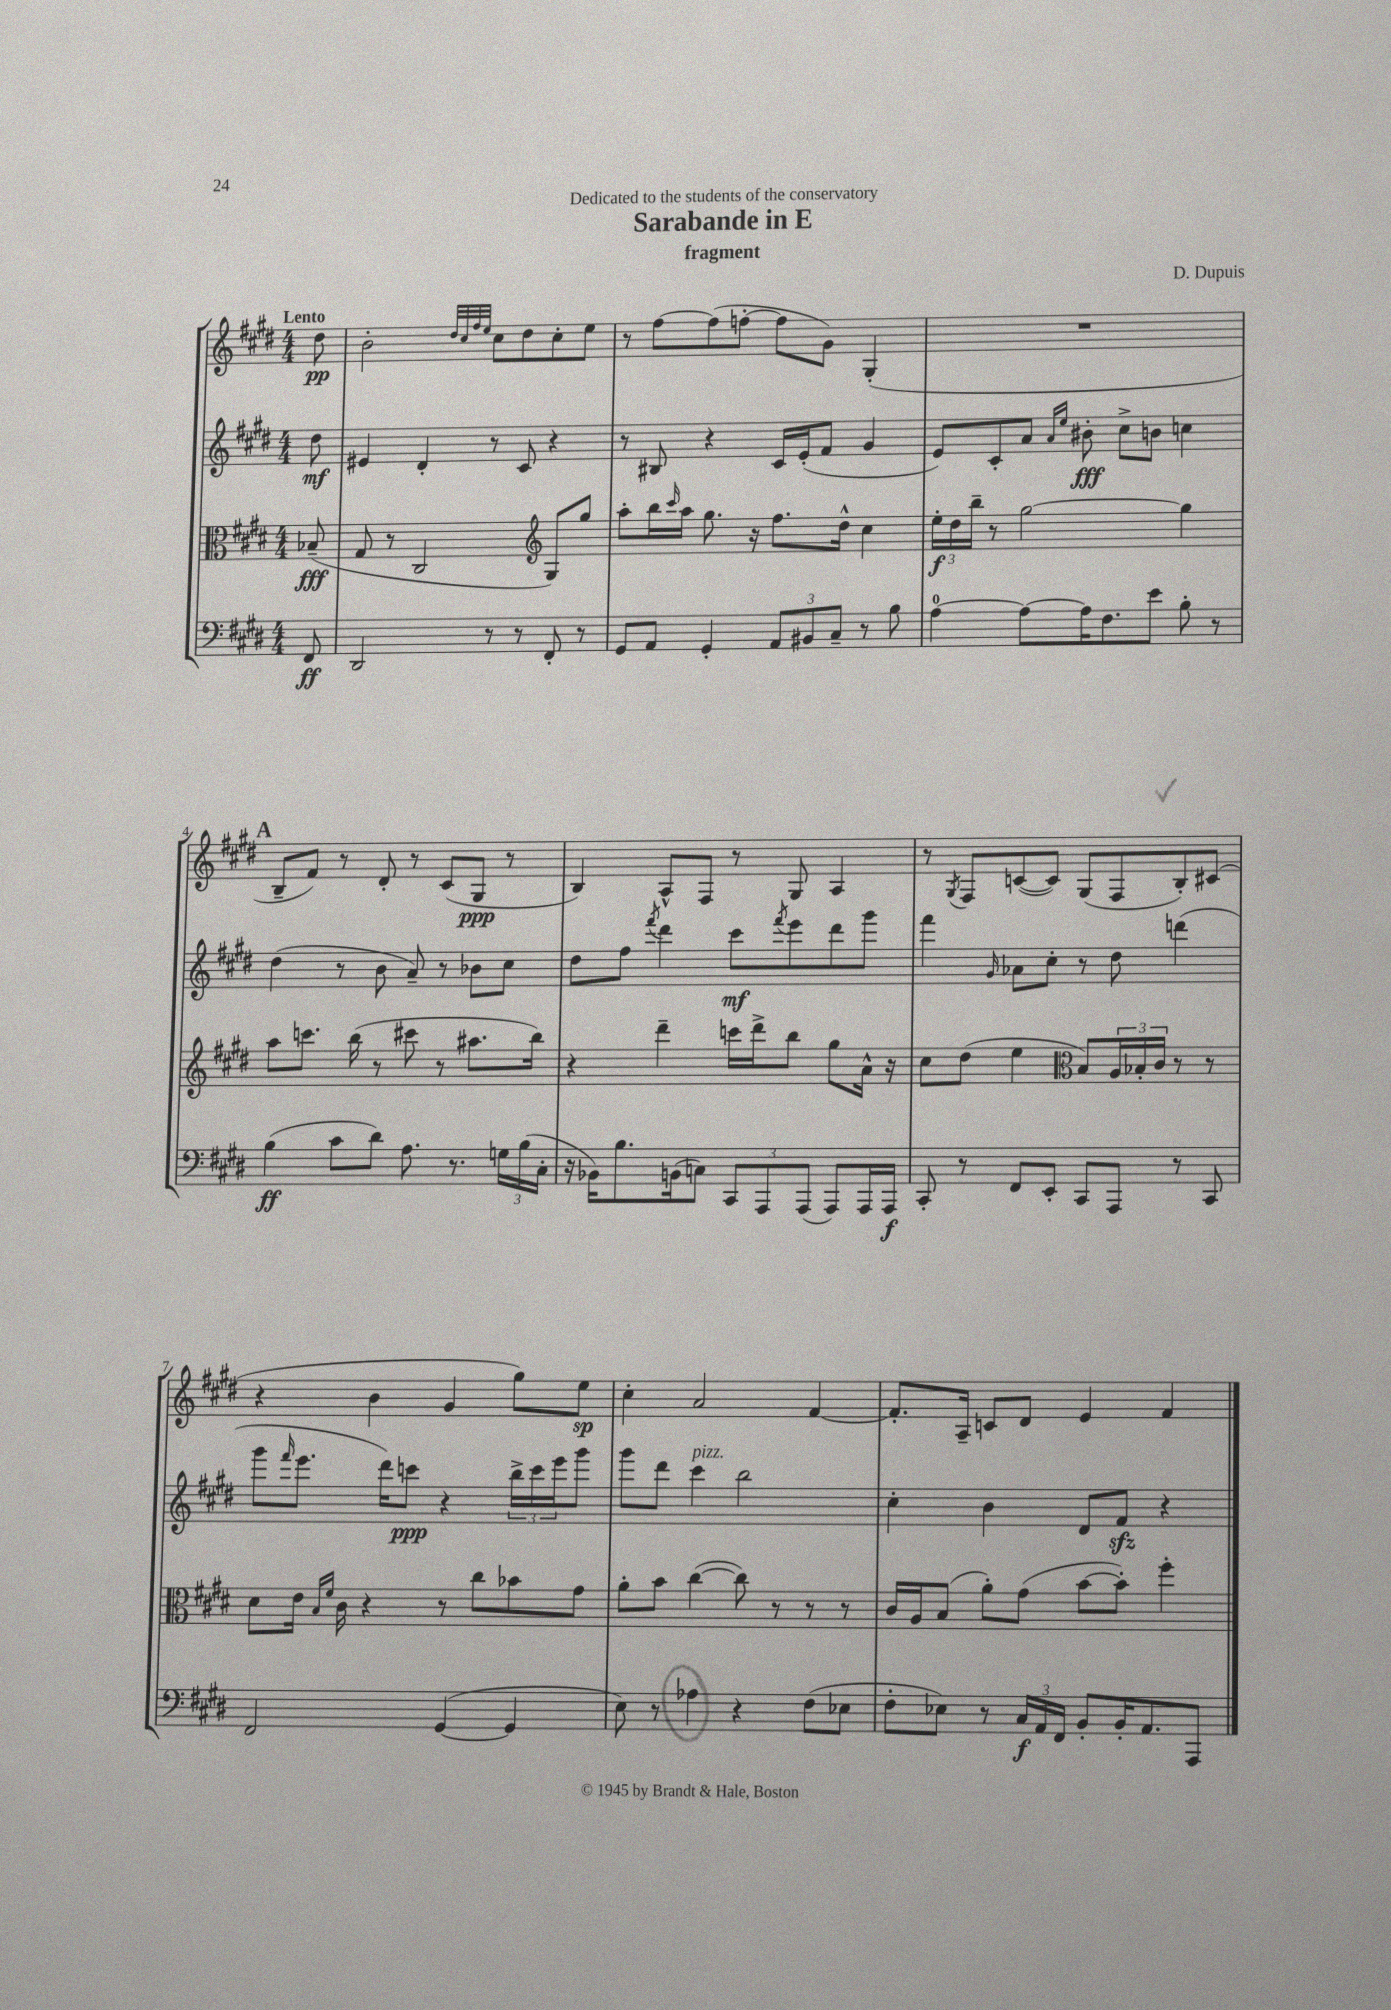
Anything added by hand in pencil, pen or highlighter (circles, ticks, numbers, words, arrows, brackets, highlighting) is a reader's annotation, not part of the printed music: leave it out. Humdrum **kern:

**kern	**kern	**kern	**kern
*staff4	*staff3	*staff2	*staff1
*clefF4	*clefC3	*clefG2	*clefG2
*k[f#c#g#d#]	*k[f#c#g#d#]	*k[f#c#g#d#]	*k[f#c#g#d#]
*M4/4	*M4/4	*M4/4	*M4/4
8FF#/	(8B-~/	8dd#\	8dd#\
=	=	=	=
2DD#/	8G#/	4e#/	2b'\
.	8r	.	.
.	2C#/	4d#'/	.
.	.	.	32qqdd#/LLL
.	.	.	32qqcc#/
.	.	.	32qqff#/
.	.	.	32qqee/JJJ
8r	.	8r	8cc#\L
8r	.	8c#/	8dd#\
*	*clefG2	*	*
8FF#'/	8G#/L)	4r	8cc#'\
8r	8gg#/J	.	8ee\J
=	=	=	=
8GG#/L	8aa'\L	8r	8r
8AA/J	16bb\L	8B#/	[8ff#\L
.	16qqccc#/	.	.
.	16aa\JJ	.	.
4GG#'/	8.gg#\	4r	(8ff#\]
.	.	.	[8ff'\J
.	16r	.	.
12AA/L	8.ff#\L	16c#/LL	8ff\]L
.	.	(16e'/J	.
12BB#/	.	.	.
.	.	8f#/J	8g#\J)
12C#~/J	.	.	.
.	16dd#^^\Jk	.	.
8r	4cc#\	4g#/	(4G#'/
8B\	.	.	.
=	=	=	=
[4A\	24ee'\LL	8e/L)	1r
.	24dd#\	.	.
.	24bb~\JJ	.	.
.	8r	8c#'/	.
8A\_L	[2gg#\	8a/J	.
.	.	16qqa/LL	.
.	.	16qqee/JJ	.
16A\]K	.	8b#'\	.
8.F#\	.	.	.
.	.	8cc#^\L	.
8e\J	.	8b\J	.
8B'\	4gg#\]	4cc\	.
8r	.	.	.
=	=	=	=
(4B\	8aa\L	(4dd#\	8B~/L
.	8.ccc\J	.	8f#/J)
8c#\L	.	8r	8r
.	(16bb\	.	.
8d#\J)	8r	8b\	8d#'/
8.A\	8ccc#\	8a~/)	8r
.	8r	8r	(8c#/L
8.r	.	.	.
.	8.aa#\L	8b-\L	8G#/J
24G\LL	.	8cc#\J	8r
(24B\	.	.	.
.	16bb\Jk)	.	.
24C#'\JJ	.	.	.
=	=	=	=
16r	4r	8dd#\L	4B/)
16BB-\LK)	.	.	.
8.B\	.	8ff#\J	.
.	.	8qfff#/	.
.	4ddd#~\	4ddd#\	8A^^/L
(16BB\k	.	.	.
8C\J)	.	.	8F#/J
12CC#/L	16ccc\LL	8ccc#\L	8r
.	16ddd#^\J	.	.
12AAA/	.	.	.
.	.	8qfff#/	.
.	8bb\J	8eee\	8G#/
(12AAA/J	.	.	.
8AAA/L)	8gg#\L	8ddd#\	4A/
16AAA/L	16a^^\Jk	8ggg#\J	.
16AAA/JJ	16r	.	.
=	=	=	=
8CC#'/	8cc#\L	4fff#\	8r
.	.	.	8qG#/
8r	(8dd#\J	.	8F#/L
.	.	16qqg#/	.
8FF#/L	4ee\	8a-\L	([8c/
8EE'/J	.	8cc#'\J	8c/]J)
*	*clefC3	*	*
8CC#/L	8B/L)	8r	(8G#/L
8AAA/J	24A/L	8dd#\	8F#/
.	24B-'/	.	.
.	24c#/JJ	.	.
8r	8r	(4ddd\	8B'/)
8CC#/	8r	.	(8c#/J
=	=	=	=
2FF#/	8d#\L	8ggg#\L	4r
.	.	16qqfff#/	.
.	16e\Jk	8.eee\J	.
.	16qqB/LL	.	.
.	16qqf#/JJ	.	.
.	16c#\	.	.
.	4r	.	4b\
.	.	16ddd#\LK)	.
.	.	8ccc\J	.
([4GG#/	8r	4r	4g#/
.	8cc#\L	.	.
4GG#/]	8b-\	24bb^\LL	8gg#\L)
.	.	24ccc\	.
.	.	24eee\J	.
.	8g#\J	8ggg#\J	8ee\J
=	=	=	=
8E\)	8a'\L	8ggg#\L	4cc#'\
8r	8b\J	8ddd#\J	.
4A-\	([4cc#\	4ccc#\	2a/
4r	8cc#\])	2bb\	.
.	8r	.	.
(8F#\L	8r	.	[4f#/
8E-\J	8r	.	.
=	=	=	=
8F#'\L	16c#/LL	4cc#'\	8.f#'/]L
.	16A/J	.	.
8E-\J)	(8B/J	.	.
.	.	.	16A~/Jk
8r	8a'\L)	4b\	8c/L
24C#/LL	(8g#\J	.	8d#/J
24AA/	.	.	.
24FF#/JJ	.	.	.
8BB'/L	[8b\L	8d#/L	4e/
16BB'/K	8b'\]J)	8f#/J	.
8.AA/	.	.	.
.	4ff#'\	4r	4f#/
8AAA/J	.	.	.
==	==	==	==
*-	*-	*-	*-
